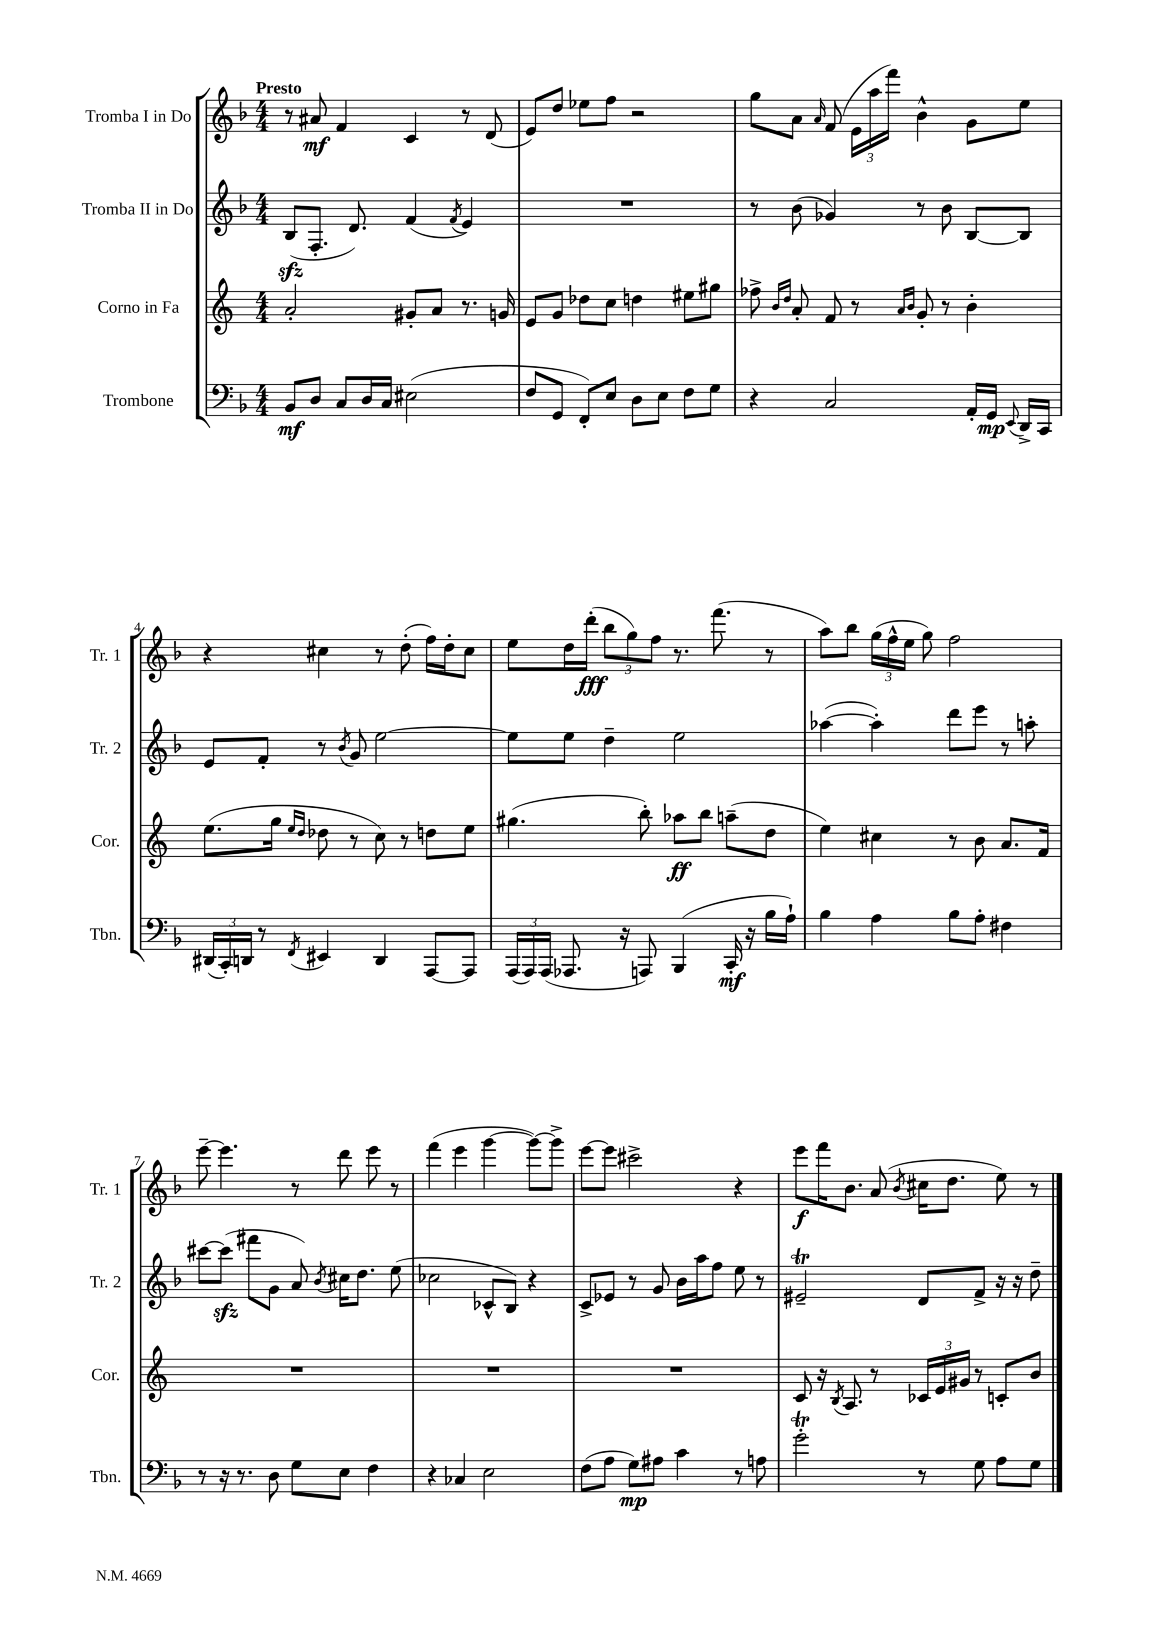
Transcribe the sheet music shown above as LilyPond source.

<<
\new StaffGroup <<
\new Staff = "s0" \with { instrumentName = "Tromba I in Do" shortInstrumentName = "Tr. 1" } {
    \clef treble \key f \major \numericTimeSignature \time 4/4 \tempo "Presto"
    \autoBeamOff r8 ais'8\mf f'4 c'4 r8 d'8( |
    e'8[) d''8] ees''8[ f''8] r2 |
    g''8[ a'8] \grace { a'16 } f'8( \tuplet 3/2 { e'16[ a''16 f'''16]) } bes'4-^ g'8[ e''8] |
    r4 cis''4 r8 d''8-.( f''16[) d''16-. cis''8] |
    e''8[ d''16 d'''16]-.\fff( \tuplet 3/2 { bes''8[ g''8) f''8] } r8. f'''8.( r8 |
    a''8[) bes''8] \tuplet 3/2 { g''16[( f''16-^ e''16] } g''8) f''2 |
    e'''8~-- e'''4. r8 d'''8 e'''8 r8 |
    f'''4( e'''4 g'''4~ g'''8[~) g'''8]-> |
    e'''8[~ e'''8] cis'''2-> r4 |
    e'''8[\f f'''16 bes'8.] a'8( \acciaccatura { bes'8 } cis''16[ d''8.] e''8) r8 \bar "|." |
}
\new Staff = "s1" \with { instrumentName = "Tromba II in Do" shortInstrumentName = "Tr. 2" } {
    \clef treble \key f \major \numericTimeSignature \time 4/4
    \autoBeamOff bes8[\sfz( f8.]-. d'8.) f'4( \acciaccatura { f'8 } e'4) |
    R1 |
    r8 bes'8( ges'4) r8 bes'8 bes8[~ bes8] |
    e'8[ f'8]-. r8 \acciaccatura { bes'8 } g'8 e''2~ |
    e''8[ e''8] d''4-- e''2 |
    aes''4~( aes''4-.) d'''8[ e'''8] r8 a''8-. |
    cis'''8[~ cis'''8]\sfz( fis'''8[ g'8] a'8) \acciaccatura { bes'8 } cis''16[ d''8.] e''8( |
    ces''2 ces'8[-^ bes8]) r4 |
    c'8[-> ees'8] r8 g'8 bes'16[ a''16 f''8] e''8 r8 |
    eis'2--\trill d'8[ f'8]-> r16 r16 d''8-- \bar "|." |
}
\new Staff = "s2" \with { instrumentName = "Corno in Fa" shortInstrumentName = "Cor." } {
    \clef treble \key c \major \numericTimeSignature \time 4/4
    \autoBeamOff a'2-. gis'8[-. a'8] r8. g'16 |
    e'8[ g'8] des''8[ c''8] d''4 eis''8[ gis''8] |
    fes''8-> \grace { b'16[ d''16] } a'8-. f'8 r8 \grace { a'16[ b'16] } g'8-. r8 b'4-. |
    e''8.[( g''16] \grace { e''16[ d''16] } des''8 r8 c''8) r8 d''8[ e''8] |
    gis''4.( b''8-.) aes''8[\ff b''8] a''8[--( d''8] |
    e''4) cis''4 r8 b'8 a'8.[ f'16] |
    R1 |
    R1 |
    R1 |
    c'8 r16 \acciaccatura { b8 } a8. r8 \tuplet 3/2 { ces'16[ e'16 gis'16] } r8 c'8[-. b'8] \bar "|." |
}
\new Staff = "s3" \with { instrumentName = "Trombone" shortInstrumentName = "Tbn." } {
    \clef bass \key f \major \numericTimeSignature \time 4/4
    \autoBeamOff bes,8[\mf d8] c8[ d16 c16] eis2( |
    f8[ g,8] f,8[-.) e8] d8[ e8] f8[ g8] |
    r4 c2 a,16[-. g,16]\mp \appoggiatura { e,8 } d,16[-> c,16] |
    \tuplet 3/2 { dis,16[( c,16-.) d,16] } r8 \acciaccatura { f,8 } eis,4 d,4 a,,8[~ a,,8] |
    \tuplet 3/2 { a,,16[( a,,16) a,,16]( } aes,,8. r16 a,,8) bes,,4( c,16-.\mf r16 bes16[ a16]-!) |
    bes4 a4 bes8[ a8]-. fis4 |
    r8 r16 r8. d8 g8[ e8] f4 |
    r4 ces4 e2 |
    f8[( a8] g8[\mp) ais8] c'4 r8 a8 |
    g'2-.\trill r8 g8 a8[ g8] \bar "|." |
}
>>
>>
